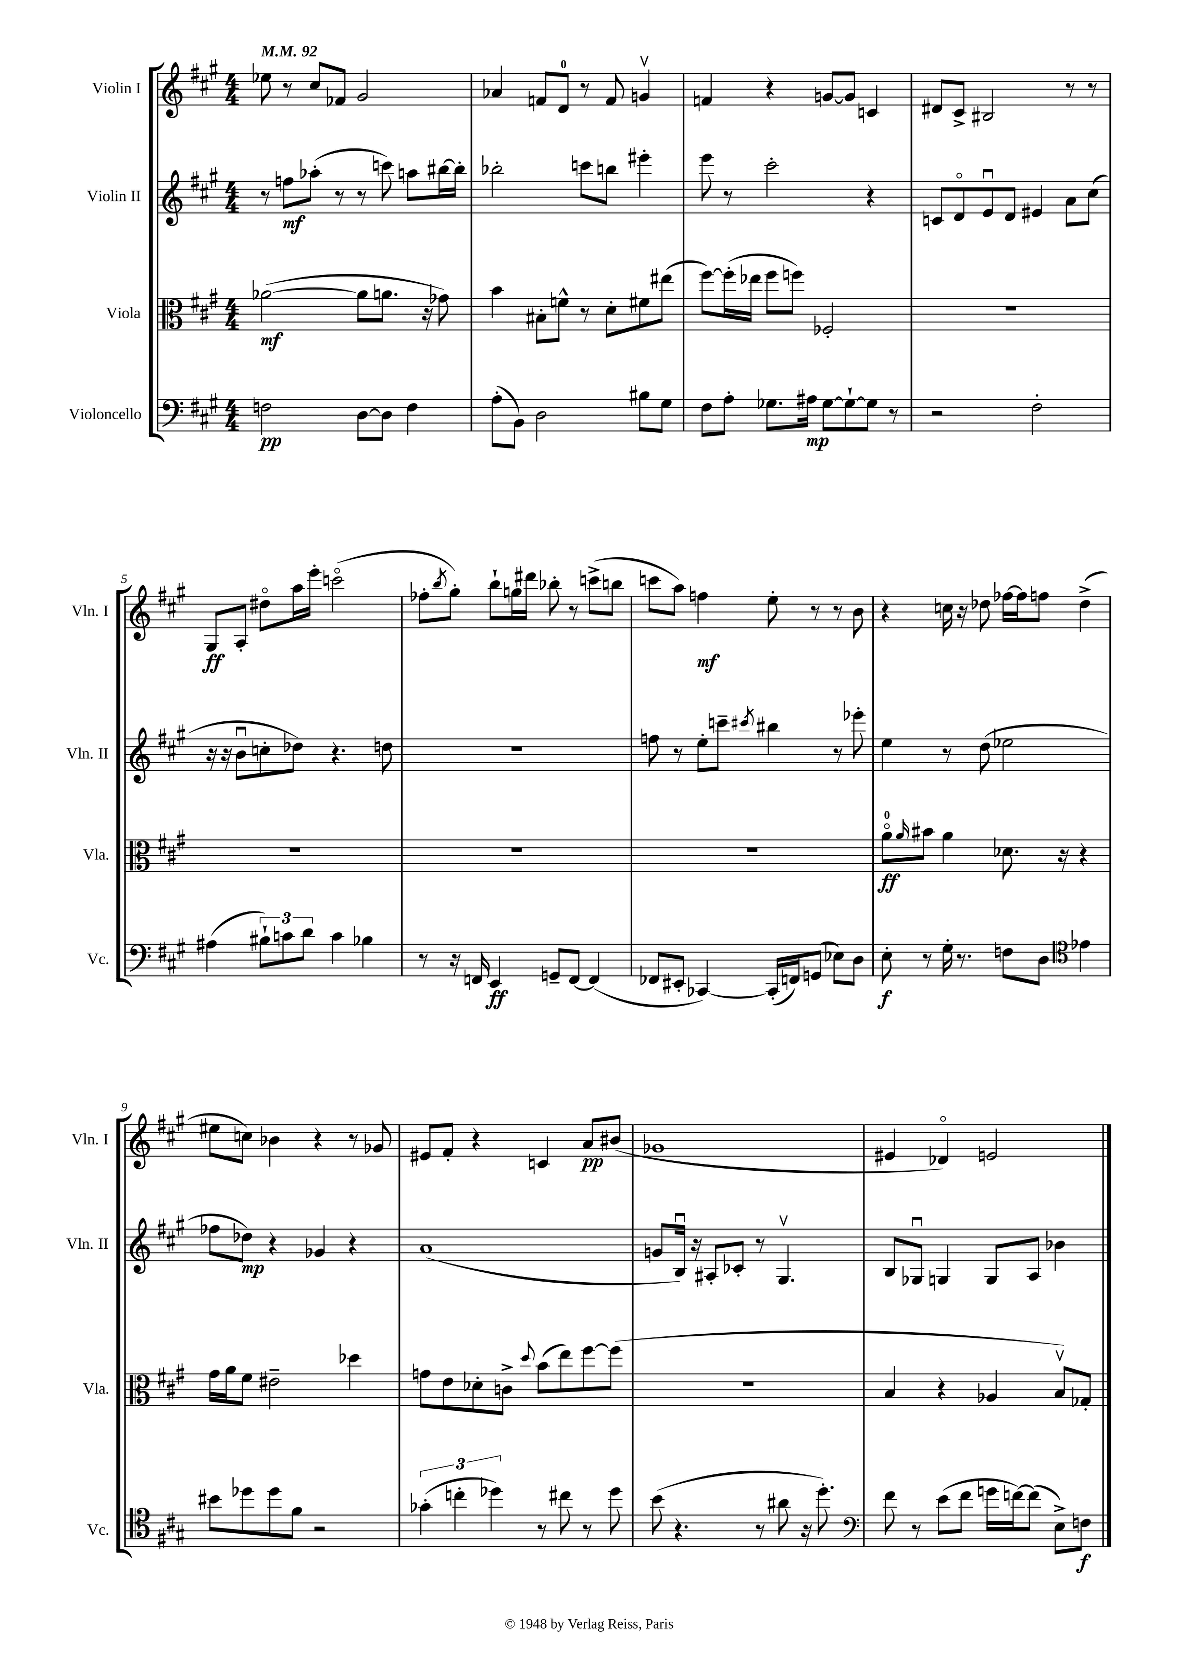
<<
\new StaffGroup <<
\new Staff = "s0" \with { instrumentName = "Violin I" shortInstrumentName = "Vln. I" } {
    \clef treble \key a \major \numericTimeSignature \time 4/4 \tempo 4 = 92
    ees''8 r8 cis''8 fes'8 gis'2 |
    aes'4 f'8 d'8-0 r8 f'8 g'4\upbow |
    f'4 r4 g'8~ g'8 c'4 |
    dis'8 cis'8-> bis2 r8 r8 |
    gis8\ff a8-. dis''8\flageolet a''16 e'''16-. c'''2\flageolet( |
    fes''8-. \acciaccatura { b''8 } gis''8-.) b''8-! g''16 dis'''16 bes''8-. r8 c'''8->( b''8 |
    c'''8 a''8) f''4\mf e''8-. r8 r8 b'8 |
    r4 c''16 r16 des''8 fes''16~ fes''16 f''8 des''4->( |
    eis''8 c''8) bes'4 r4 r8 ges'8 |
    eis'8 fis'8-. r4 c'4 a'8\pp bis'8( |
    ges'1 |
    eis'4 des'4\flageolet) e'2 \bar "|." |
}
\new Staff = "s1" \with { instrumentName = "Violin II" shortInstrumentName = "Vln. II" } {
    \clef treble \key a \major \numericTimeSignature \time 4/4
    r8 f''8\mf aes''8-.( r8 r8 c'''8) a''8 bis''16~ bis''16-. |
    bes''2-. c'''8 b''8 eis'''4-. |
    e'''8 r8 cis'''2-. r4 |
    c'8 d'8\flageolet e'8\downbow d'8 eis'4 a'8 cis''8( |
    r16 r16 b'8\downbow c''8-. des''8) r4. d''8 |
    R1 |
    f''8 r8 e''8-. c'''8-- \acciaccatura { cis'''8 } bis''4 r8 ees'''8-. |
    e''4 r8 d''8( ees''2 |
    fes''8 des''8\mp) r4 ges'4 r4 |
    a'1( |
    g'8 b16\downbow) r16 ais8-. ces'8-. r8 gis4.\upbow |
    b8 ges8\downbow g4 g8 a8 bes'4 \bar "|." |
}
\new Staff = "s2" \with { instrumentName = "Viola" shortInstrumentName = "Vla." } {
    \clef alto \key a \major \numericTimeSignature \time 4/4
    aes'2~\mf( aes'8 a'8. r16 ges'8) |
    b'4 bis8-. f'8-^ r8 d'8-. fis'8 eis''8( |
    fis''8~) fis''16-.( ees''16 fis''8 f''8) fes2-. |
    R1 |
    R1 |
    R1 |
    R1 |
    a'8-0\flageolet\ff \grace { a'16 } bis'8 a'4 des'8. r16 r4 |
    gis'16 a'16 fis'8 eis'2-- des''4 |
    g'8 e'8 des'8-. c'8-> \appoggiatura { d''8 } b'8( e''8) fis''8~ fis''8( |
    R1 |
    b4 r4 aes4 b8\upbow) ges8-. \bar "|." |
}
\new Staff = "s3" \with { instrumentName = "Violoncello" shortInstrumentName = "Vc." } {
    \clef bass \key a \major \numericTimeSignature \time 4/4
    f2\pp d8~ d8 f4 |
    a8-.( b,8) d2 bis8 gis8 |
    fis8 a8-. ges8. ais16\mp ges8~ ges8~-! ges8 r8 |
    r2 fis2-. |
    ais4( \tuplet 3/2 { bis8-!) c'8 d'8 } c'4 bes4 |
    r8 r16 f,16 e,4\ff g,8-- f,8~ f,4( |
    fes,8 eis,8-. ces,4~) ces,16-.( f,16) g,8( ees8) d8 |
    e8-.\f r8 gis16-. r8. f8 d8 \clef tenor ees'4 |
    bis'8 des''8 des''8 fis'8 r2 |
    \tuplet 3/2 { ges'4-.( c''4-. des''4) } r8 cis''8 r8 des''8 |
    b'8( r4. r8 ais'8 r16 d''8.-.) |
    \clef bass fis'8 r8 e'8( fis'8 g'16 f'16~) f'8( e8->) f8\f \bar "|." |
}
>>
>>
